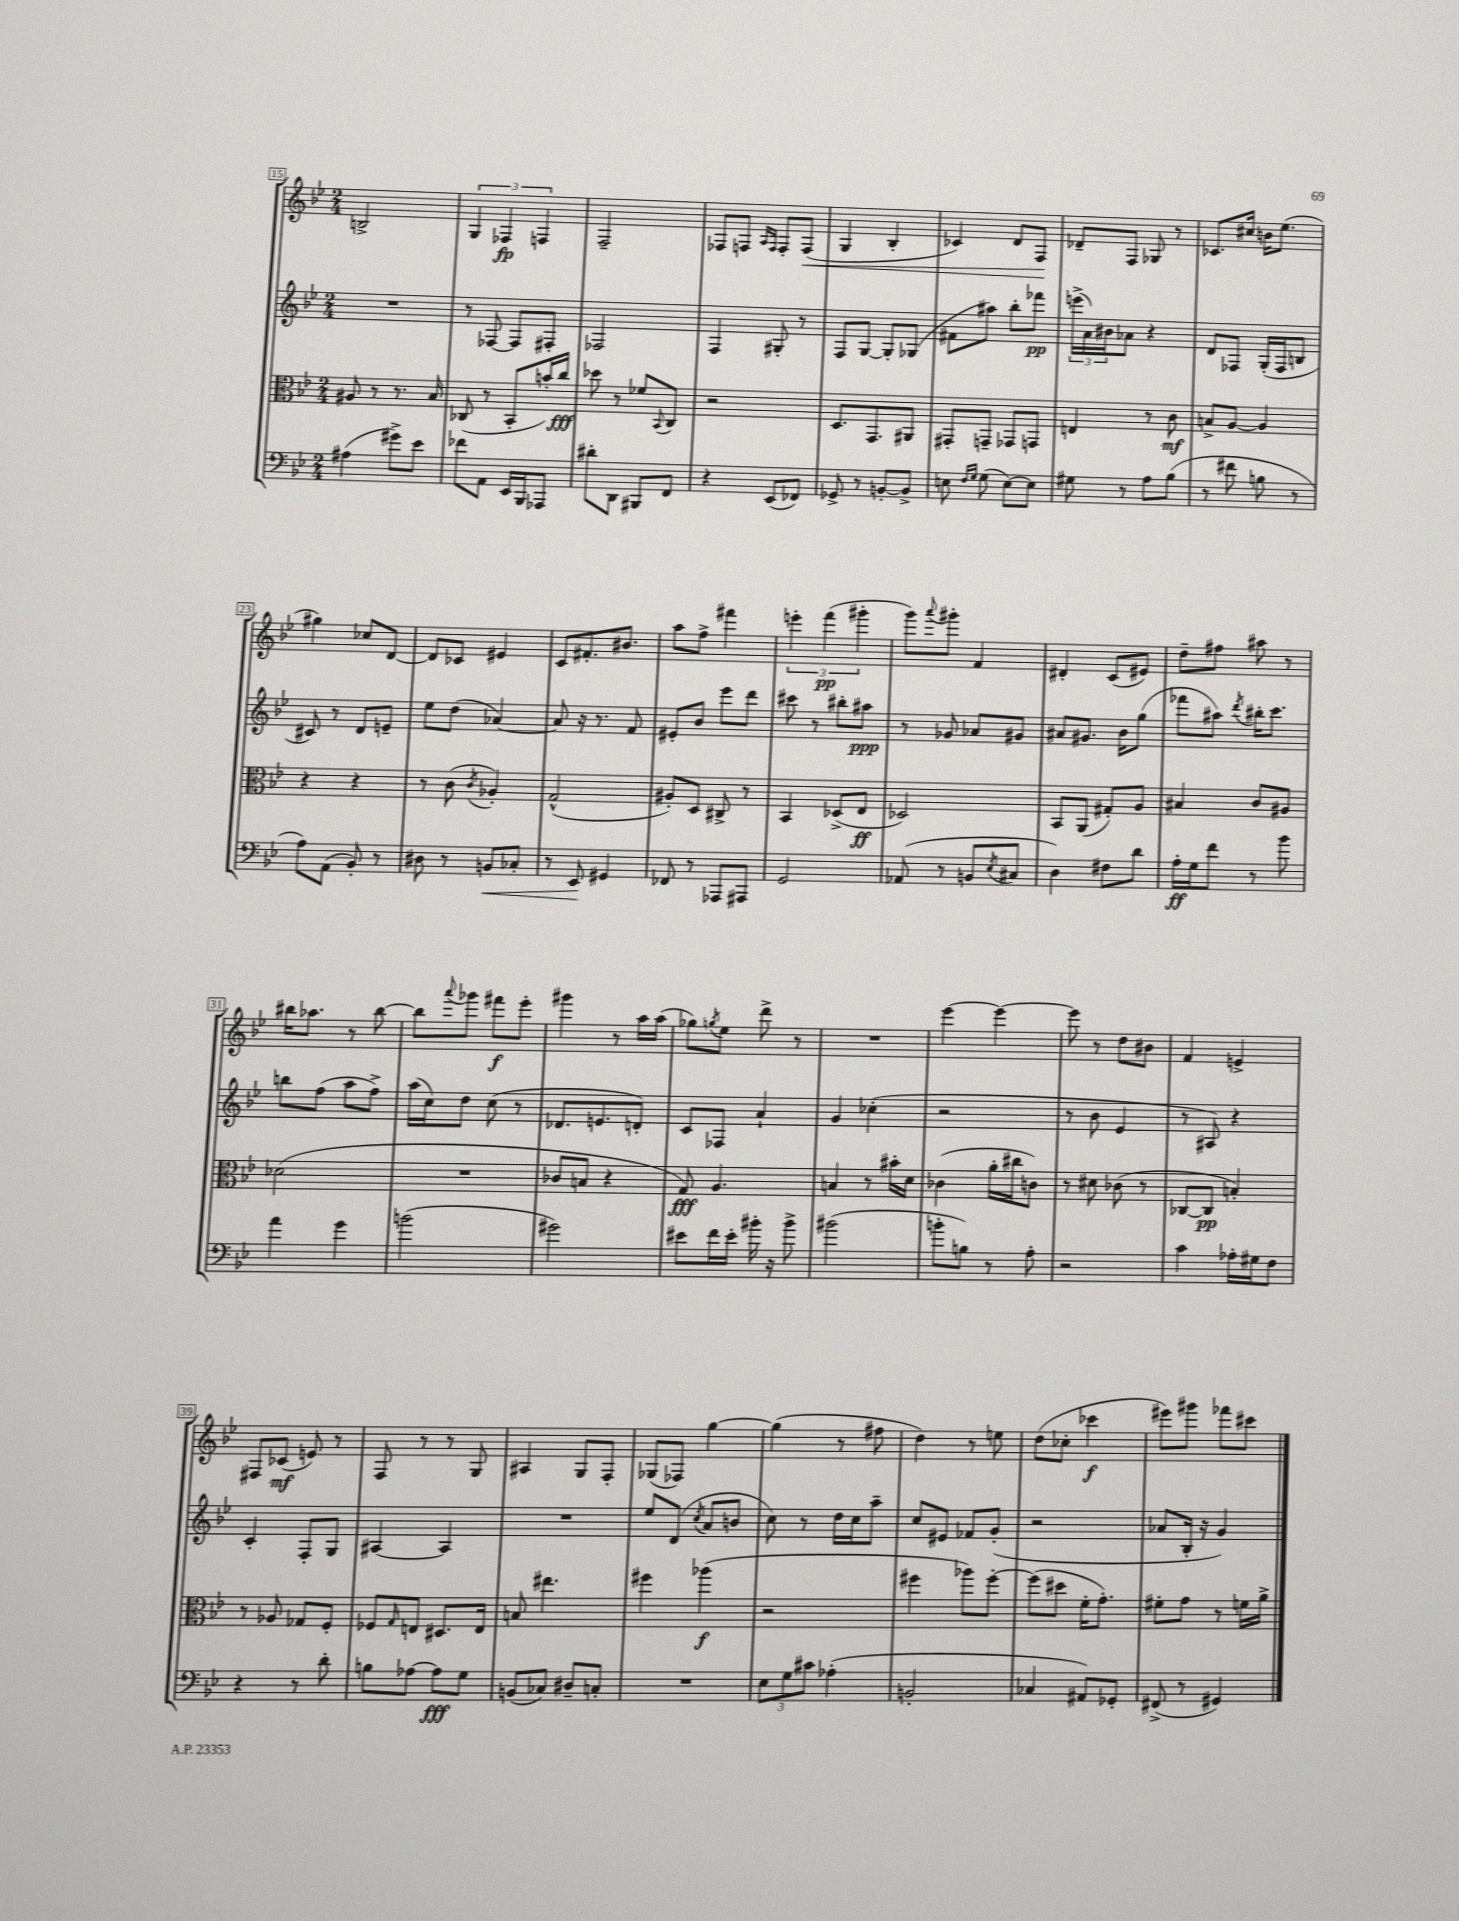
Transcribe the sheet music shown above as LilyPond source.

<<
\new StaffGroup <<
\new Staff = "s0" {
    \clef treble \key bes \major \numericTimeSignature \time 2/4
    b2-> |
    \tuplet 3/2 { g4 fes4\fp f4 } |
    f2-- |
    fes8 f8 \grace { a16 f16 } f8-. f8\<( |
    g4 bes4-. |
    ces'4) d'8 f8\! |
    des'8-- f8 ges8 r8 |
    ces'8. cis''16 b'16 ees''8.( |
    gis''4) ces''8 d'8~ |
    d'8 ces'8 eis'4 |
    c'8 fis'8.-. bis'8. |
    a''8 f''8-> fis'''4 |
    \tuplet 3/2 { e'''4-. f'''4\pp( gis'''4-. } |
    g'''8) \appoggiatura { a'''8 } gis'''8-. f'4 |
    dis'4-. c'8( eis'8) |
    d''8-- fis''8 ais''8 r8 |
    bis''16 aes''8. r8 bis''8~ |
    bis''8 \appoggiatura { a'''8 } ges'''8 fis'''8\f ees'''8-. |
    gis'''4 r8 a''16 a''16( |
    ges''8) \acciaccatura { g''8 } ees''8 d'''8-> r8 |
    R2 |
    ees'''4~ ees'''4~ |
    ees'''8 r8 d''8 bis'8 |
    f'4 e'4-> |
    fis8 ces'8\mf( e'8) r8 |
    f8 r8 r8 g8 |
    ais4 g8 f8-. |
    ges8( fes8) g''4~ |
    g''4( r8 fis''8 |
    d''4) r8 e''8 |
    d''8( ces''8-. ces'''4\f |
    eis'''8) gis'''8 fes'''8 cis'''8 \bar "|." |
}
\new Staff = "s1" {
    \clef treble \key bes \major \numericTimeSignature \time 2/4
    R2 |
    r8 fes8~ fes8 fis8-. |
    fes2 |
    f4 gis8-. r8 |
    f8 g8~ g8-. ges8( |
    fis'8 ais''8) bes''8-. fes'''8\pp |
    \tuplet 3/2 { e'''16->( a'16) bis'16 } aes'8 r4 |
    d'8 fes8 g16-.( fes16 b8 |
    cis'8) r8 d'8 e'8-- |
    ees''8 d''8( aes'4~) |
    aes'8 r16 r8. f'8 |
    eis'8-. bes'8 ees'''8 d'''8 |
    cis'''8 r8 bis''8-. ais''8\ppp |
    r8 ges'8 aes'8 gis'8 |
    ais'8 gis'8. bes'16 g''8( |
    fes'''8 ais''8) \acciaccatura { d'''8 } bis''16-. c'''8. |
    b''8 f''8( a''8 f''8->) |
    a''16( c''16) d''8 c''8( r8 |
    des'8. e'8. d'8-.) |
    c'8 fes8 a'4-! |
    g'4 ces''4-.( |
    r2 |
    r8 bes'8 ees'4 |
    r8 ais8) r4 |
    c'4-. f8-. g8 |
    ais4~ ais4 |
    R2 |
    ees''8 d'8( \acciaccatura { c''8 } a'8 b'8 |
    c''8) r8 d''16 c''16 a''8-- |
    c''8 eis'8 fes'8 g'8-.( |
    r2 |
    aes'8 bes16-. r16 g'4) \bar "|." |
}
\new Staff = "s2" {
    \clef alto \key bes \major \numericTimeSignature \time 2/4
    ais8 r8 r8. bes16 |
    ces8( r8 bes,8-. b'16-.) c''16\fff |
    des''8 r8 fes'8 \appoggiatura { bes,8 } c8 |
    r2 |
    d8. g,8. ais,8 |
    gis,8-. g,8-- ges,8 g,8 |
    e4 r8 c'8\mf |
    b8-> a8~ a4 |
    r4 r4 |
    r8 c'8( \acciaccatura { c'8 } aes4-.) |
    g2-^( |
    ais8-.) d8 cis8-> r8 |
    bes,4 des8->( ees8\ff |
    des2) |
    bes,8 a,8( gis8-.) a8 |
    bis4 c'8 ais8 |
    des'2( |
    R2 |
    ces'8 b8 r4 |
    g8\fff) a4. |
    b4 r8 bis'16-. d'16 |
    ces'4( a'16-. cis''16 c'8) |
    r8 dis'8 ces'8( r8 |
    ces8~ ces8\pp b4-.) |
    r8 aes8 ges8 f8-. |
    fes8 \grace { g16 } e8 dis8. e16 |
    b8 eis''4. |
    fis''4 aes''4\f( |
    r2 |
    fis''4 aes''8) fis''8~-. |
    fis''8( dis''8 f'16-. g'8.-.) |
    fis'8-. g'8 r8 f'16 a'16-> \bar "|." |
}
\new Staff = "s3" {
    \clef bass \key bes \major \numericTimeSignature \time 2/4
    ais4( gis'8->) ees'8 |
    fes'8 a,8 ees,16 bes,,16 aes,,8 |
    dis'8-. d,8 bis,,8 f,8 |
    r4 ees,8( fes,8) |
    ges,8-> r8 b,8~-. b,8-> |
    e8 \grace { f16 g16 } g8( e8~) e8 |
    gis8 r8 a8 bes8( |
    r8 fis'8 b8 r8 |
    a8) a,8( bes,8-.) r8 |
    dis8 r8 b,8\< ces8-. |
    r8 ees,8\! gis,4 |
    fes,8 r8 aes,,8 ais,,8 |
    g,2 |
    aes,8( r8 b,8 \acciaccatura { ees8 } cis8 |
    d4) fis8 d'8 |
    a16-.\ff g16 f'8 r8 bes'8 |
    a'4 g'4 |
    b'2( |
    gis'2) |
    eis'8 f'16 eis'16-. bis'16-. r16 bis'8-> |
    bis'2( |
    b'8-. b8) r8 a8-. |
    r2 |
    c'4 aes16-. gis16 f8 |
    r4 r8 d'8-. |
    b8 aes8~ aes8\fff g8 |
    b,8( ces8) dis8-- c8-. |
    R2 |
    \tuplet 3/2 { ees8 g8 cis'8 } aes4-.( |
    b,2-. |
    ces4 ais,8) ges,8-. |
    fis,8->( r8 gis,4) \bar "|." |
}
>>
>>
\layout { \context { \Score currentBarNumber = #15 \override BarNumber.stencil = #(make-stencil-boxer 0.1 0.3 ly:text-interface::print) } }
